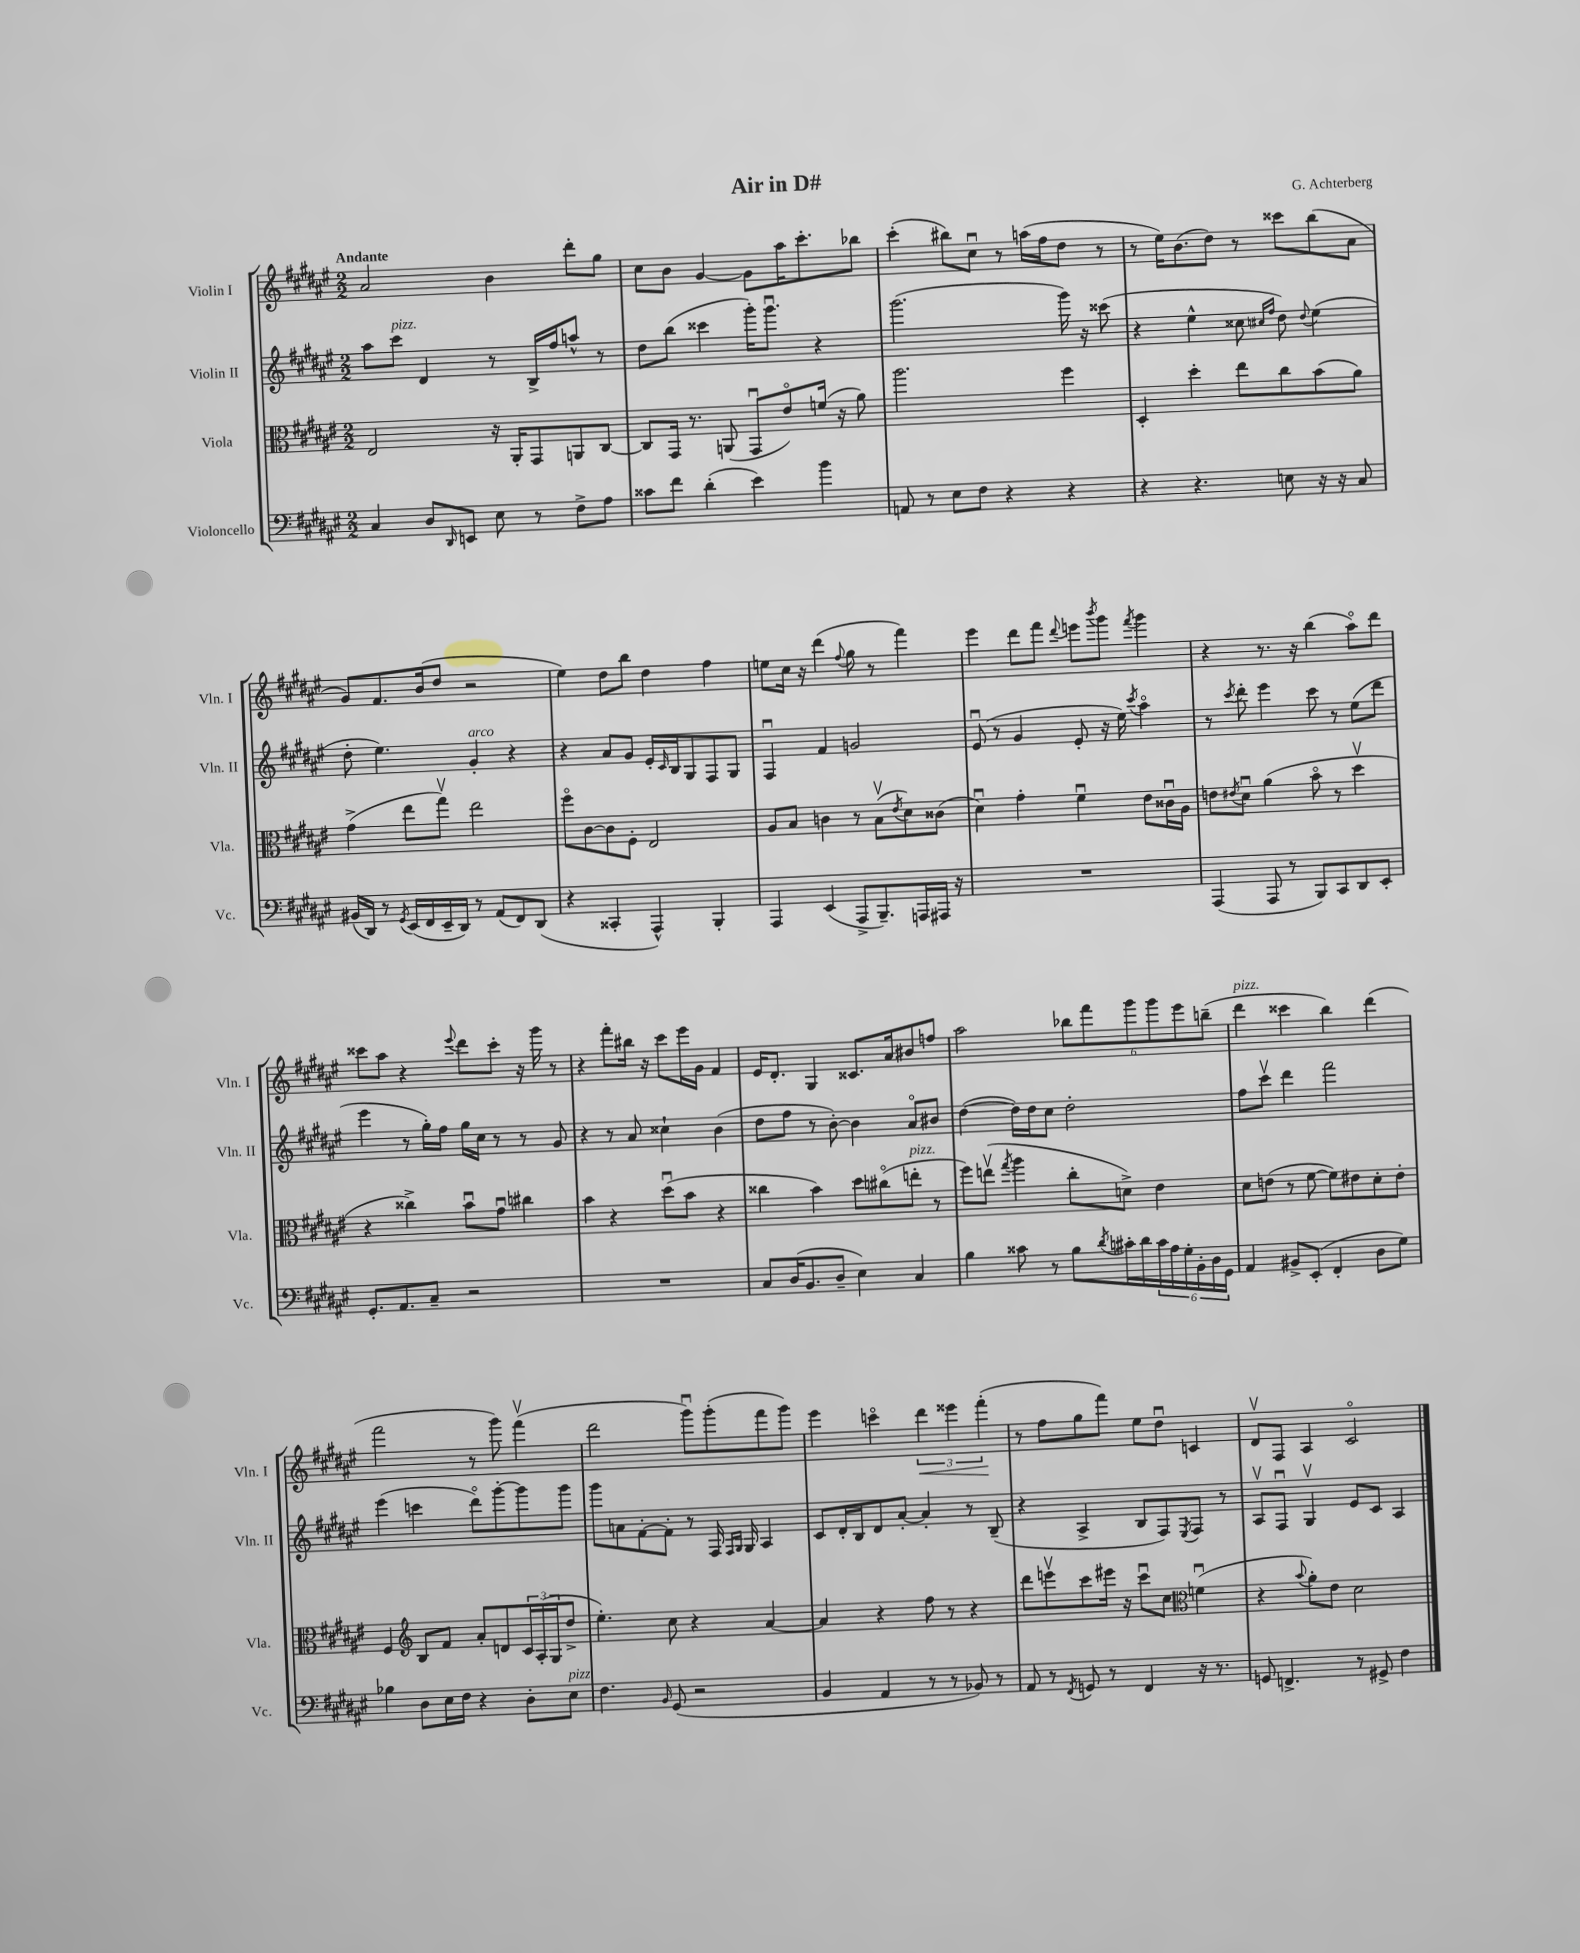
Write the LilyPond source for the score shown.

\header { title = "Air in D#" composer = "G. Achterberg" }
<<
\new StaffGroup <<
\new Staff = "s0" \with { instrumentName = "Violin I" shortInstrumentName = "Vln. I" } {
    \clef treble \key fis \major \numericTimeSignature \time 2/2 \tempo "Andante"
    ais'2 b'4 dis'''8-. gis''8 |
    cis''8 b'8 gis'4~ gis'8 ais''16 cis'''8.-. bes''8 |
    cis'''4-.( bis''8) cis''8\downbow r8 a''16( fis''16 dis''8 r8 |
    r8 eis''16) b'8.( dis''8) r8 cisis'''8 b''8( ais'8 |
    gis'8) fis'8. b'16( dis''8 r2 |
    eis''4) dis''8 b''8 dis''4 fis''4 |
    e''8 cis''16 r16 dis'''4( \appoggiatura { fis''8 } gis''8 r8 fis'''4) |
    eis'''4 dis'''8 fis'''8 \appoggiatura { dis'''8 } e'''8 \acciaccatura { b'''8 } gis'''8 \acciaccatura { fis'''8 } gis'''4 |
    r4 r8. r16 b''4( ais''8\flageolet) dis'''8 |
    cisis'''8 ais''8 r4 \appoggiatura { eis'''8 } dis'''8 cisis'''8-. r16 gis'''16 r8 |
    r4 fis'''8-. bis''16 r16 cis'''8 eis'''16 gis'16 fis'4 |
    eis'16 dis'8.-. gis4 cisis'8. ais'16 bis'8 f''8 |
    ais''2 \tuplet 6/4 { bes''8 fis'''8 gis'''8 gis'''8 eis'''8 b''8--( } |
    dis'''4^\markup { \italic "pizz." } cisis'''4 b''4) dis'''4( |
    fis'''2 r8 gis'''8) fis'''4\upbow( |
    dis'''2 gis'''8\downbow) gis'''8-.( fis'''8 gis'''8) |
    eis'''4 c'''4\flageolet \tuplet 3/2 { dis'''4\< eisis'''4 fis'''4-.\!( } |
    r8 fis''8 gis''8 fis'''8) eis''8 dis''8\downbow c'4 |
    dis'8\upbow fis8 ais4 cis'2\flageolet \bar "|." |
}
\new Staff = "s1" \with { instrumentName = "Violin II" shortInstrumentName = "Vln. II" } {
    \clef treble \key fis \major \numericTimeSignature \time 2/2
    ais''8 cis'''8^\markup { \italic "pizz." } dis'4 r8 b16-> fis''16 a''8-^ r8 |
    dis''8 b''8( cisis'''4 gis'''16-.) gis'''8.\downbow r4 |
    gis'''2.( gis'''16) r16 cisis'''8( |
    r4 eis''4-^ cisis''8 \grace { cis''16 fis''16 } dis''8) \appoggiatura { dis''8 } eis''4( |
    dis''8-. eis''4.) gis'4-.^\markup { \italic "arco" } r4 |
    r4 ais'8 gis'8 eis'16-. \grace { cis'16 } b16 gis8 fis8 gis8 |
    fis4\downbow fis'4 g'2 |
    eis'8\downbow( r8 gis'4 eis'8-. r16 eis''16) \acciaccatura { cis'''8 } ais''4\flageolet |
    r8 \acciaccatura { cis'''8 } dis'''8-. eis'''4 cis'''8 r8 eis''8( dis'''8 |
    eis'''4 r8 gis''16-.) fis''16 gis''16 cis''16 r8 r8 gis'8 |
    r4 r8 ais'8 cisis''4-! b'4( |
    dis''8 fis''8 r8 b'8~-.) b'4 ais'8\flageolet bis'8 |
    dis''4~( dis''16) dis''16 cis''8 dis''2-. |
    fis''8 cis'''8\upbow dis'''4 fis'''2 |
    eis'''4( c'''4 dis'''8\flageolet) gis'''8~-. gis'''8 gis'''8 |
    gis'''8 a'8 fis'8~-. fis'8-. r8 fis16 \grace { fis16 gis16 } gis16 ais4 |
    cis'8 dis'16-. b16 dis'8 ais'8~-. ais'4-. r8 b8--( |
    r4 ais4-> b8 fis8) \acciaccatura { eis8 } fis8 r8 |
    ais8\upbow fis8\downbow gis4\upbow eis'8 cis'8 ais4 \bar "|." |
}
\new Staff = "s2" \with { instrumentName = "Viola" shortInstrumentName = "Vla." } {
    \clef alto \key fis \major \numericTimeSignature \time 2/2
    eis2 r16 ais,16-. gis,8 a,8 cis8~ |
    cis8 gis,16 r8. a,8( gis,8\downbow eis'8\flageolet) f'16( r16 ais'8) |
    ais''2. fis''4 |
    dis4-. dis''4-. eis''8 cis''8 b'8( ais'8) |
    gis'4->( eis''8 gis''8\upbow) eis''2 |
    fis''8\flageolet cis'8~ cis'8 fis8-. eis2 |
    ais8 b8 c'4 r8 b8\upbow( \acciaccatura { eis'8 } dis'8) cisis'8( |
    dis'4\downbow) gis'4-. fis'4\downbow eis'8 cisis'16\downbow ais16 |
    e'8 \acciaccatura { eis'8 } dis'8\downbow ais'4( b'8\flageolet r8 dis''4\upbow |
    r4 cisis''4->) b'8\downbow gis'8\downbow cis''4 |
    b'4 r4 dis''8\downbow( b'8 r4 |
    cisis''4 b'4) dis''8 cis''8\flageolet( e''8-.^\markup { \italic "pizz." } r8 |
    fis''8) e''8\upbow( \acciaccatura { gis''8 } ais''4 cis''8-. d'8->) eis'4 |
    dis'8 e'8( r8 fis'8~ fis'8) eis'8 dis'8-. eis'8-. |
    fis4 \clef treble b8 fis'8 ais'8-. d'8 \tuplet 3/2 { cis'16 ais16-.( gis16 } dis''8-> |
    eis''4.-.) cis''8 r4 ais'4~ |
    ais'4 r4 fis''8 r8 r4 |
    dis'''8 e'''8\upbow cis'''8 eis'''16 r16 cis'''8\downbow cis''8 \clef alto f'4\downbow( |
    r4 \appoggiatura { b'8 } ais'8-.) eis'8 dis'2 \bar "|." |
}
\new Staff = "s3" \with { instrumentName = "Violoncello" shortInstrumentName = "Vc." } {
    \clef bass \key fis \major \numericTimeSignature \time 2/2
    cis4 dis8 \grace { dis,16 } e,8 eis8 r8 fis8-> ais8 |
    cisis'8 fis'8 dis'4-.( eis'4) b'4 |
    a,8 r8 eis8 fis8 r4 r4 |
    r4 r4. e8 r16 r16 cis8 |
    bis,16( dis,16) r8 \acciaccatura { gis,8 } eis,16( fis,16 eis,16-- dis,16) r8 ais,8( fis,8) dis,8( |
    r4 cisis,4-. ais,,4-^) b,,4-. |
    ais,,4 eis,4( ais,,8-> b,,8.--) a,,16 ais,,16 r16 |
    R1 |
    ais,,4( ais,,8 r8 b,,8) cis,8 dis,8 eis,8-. |
    gis,8.-. ais,8. cis8-- r2 |
    R1 |
    cis8 dis16( b,8. dis8-- eis4) cis4 |
    b4 cisis'8 r8 b8 \acciaccatura { dis'8 } cis'16-. dis'16 \tuplet 6/4 { cis'16 ais16 gis16-. b,16-. dis16 gis,16 } |
    ais,4 bis,8-> eis,8-.( fis,4-. dis8 gis8) |
    bes4 dis8 eis16 fis16 r4 dis8-. eis8^\markup { \italic "pizz." } |
    fis4. \grace { b,16 } gis,8( r2 |
    b,4 ais,4 r8 r8 bes,8) r8 |
    ais,8 r8 \acciaccatura { fis,8 } g,8 r8 fis,4 r16 r8. |
    g,8 f,4.-> r8 gis,8-> fis4 \bar "|." |
}
>>
>>
\layout { \context { \Score \remove "Bar_number_engraver" } }
